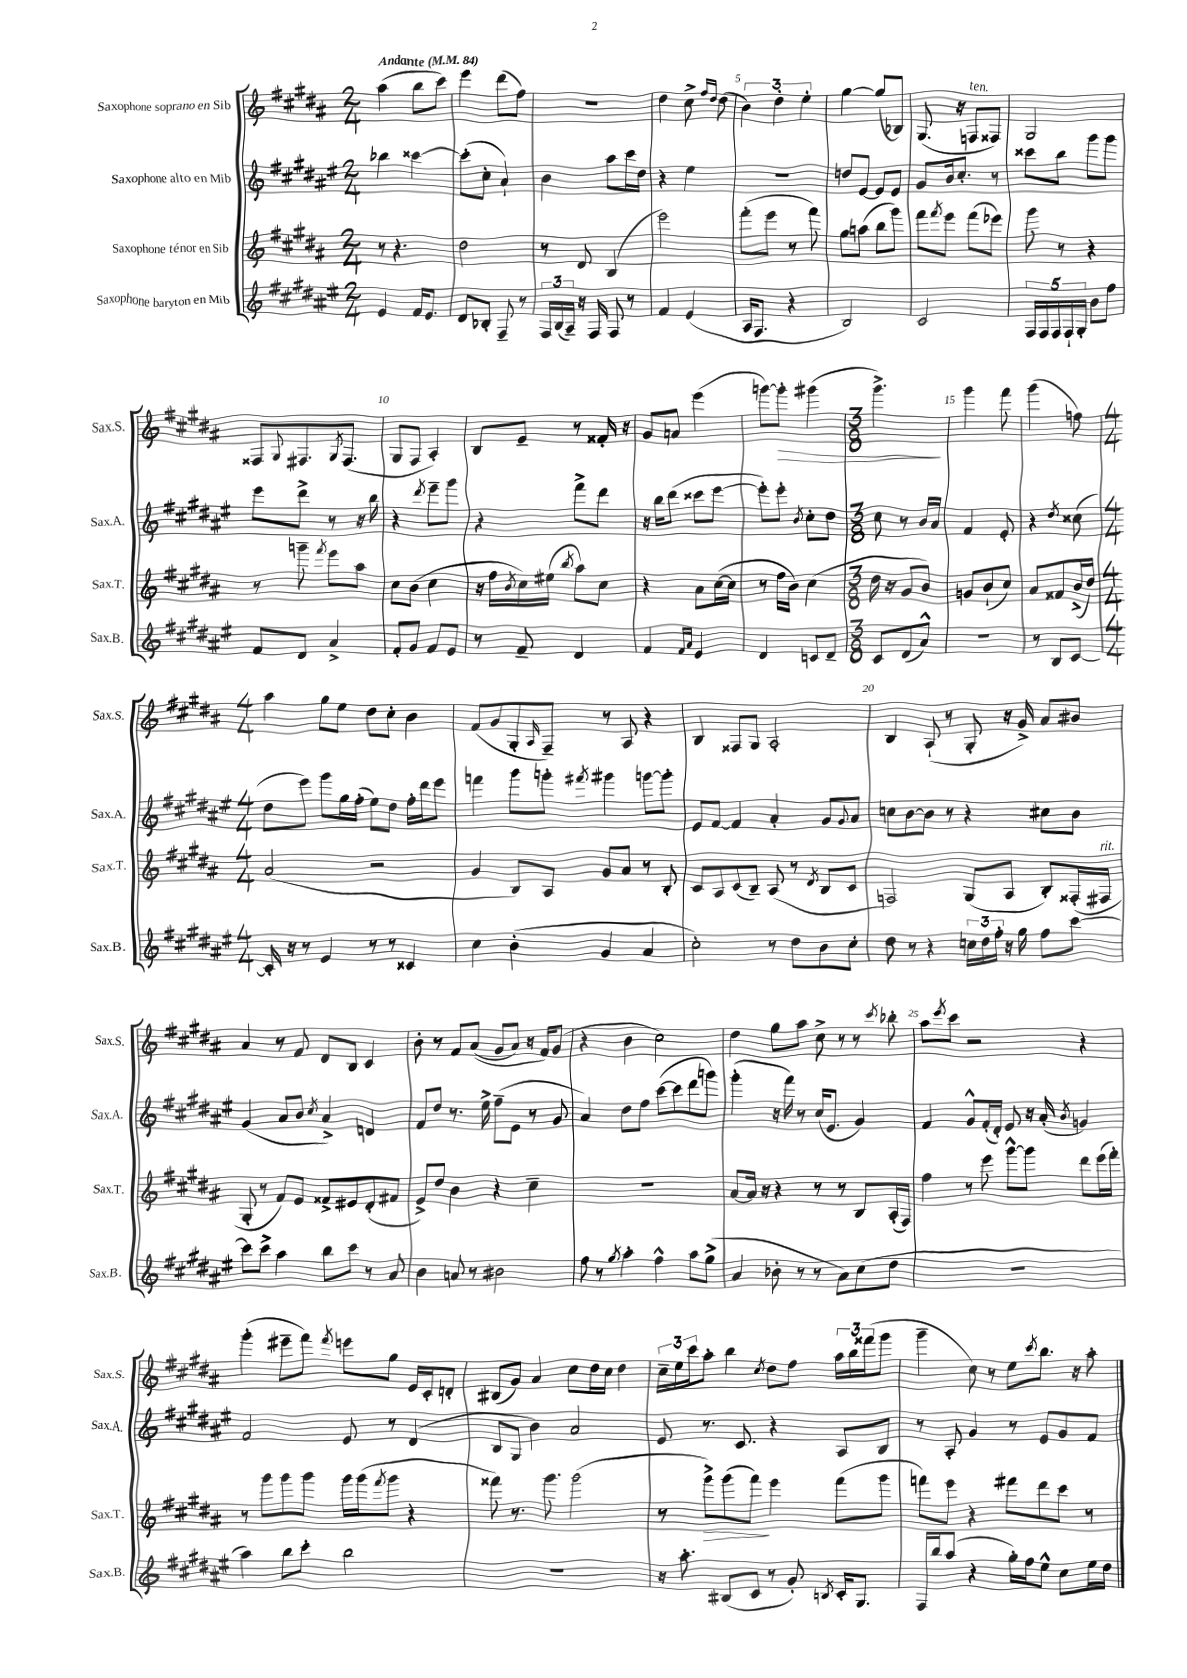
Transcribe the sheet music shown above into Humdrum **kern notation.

**kern	**kern	**dynam	**kern	**kern	**dynam
*part4	*part3	*part3	*part2	*part1	*part1
*staff4	*staff3	*staff3	*staff2	*staff1	*staff1
*I"Saxophone baryton en Mib	*I"Saxophone ténor en Sib	*	*I"Saxophone alto en Mib	*I"Saxophone soprano en Sib	*
*I'Sax.B.	*I'Sax.T.	*	*I'Sax.A.	*I'Sax.S.	*
*clefG2	*clefG2	*	*clefG2	*clefG2	*
*k[f#c#g#d#a#e#]	*k[f#c#g#d#a#]	*	*k[f#c#g#d#a#e#]	*k[f#c#g#d#a#]	*
*M2/4	*M2/4	*	*M2/4	*M2/4	*
*MM84	*MM84	*	*MM84	*MM84	*
=1	=1	=1	=1	=1	=1
!	!	!	!	!LO:TX:a:B:t=Andante	!
4e#/	8r	.	4bb-X\	(4aa#\	.
.	4.r	.	.	.	.
16f#/KL	.	.	[4ccc##X\	8bb\L	.
8.e#/J	.	.	.	.	.
.	.	.	.	8ccc#\J)	.
=2	=2	=2	=2	=2	=2
8d#/L	2dd#\	.	(8ccc##'\L]	4eee\	.
8B-X'/J	.	.	8cc#'\J	.	.
8F#~/	.	.	4a#`/)	(8ddd#\L	.
8r	.	.	.	8ff#\J)	.
=3	=3	=3	=3	=3	=3
24F#/LL	8r	.	4b\	2r	.
(24B/	.	.	.	.	.
24A#~/JJ)	.	.	.	.	.
16r	8d#/	.	.	.	.
16F#/	.	.	.	.	.
8F#/	(4B/	.	8aa#\L	.	.
8r	.	.	16ccc#\L	.	.
.	.	.	16dd#\JJ	.	.
=4	=4	=4	=4	=4	=4
4f#/	2eee\)	.	4r	4dd#\	.
(4e#/	.	.	4ee#\	8cc#^\	.
.	.	.	.	16qqff#/LL	.
.	.	.	.	16qqdd#/JJ	.
.	.	.	.	(8dd#\	.
=5	=5	=5	=5	=5	=5
16A#/KL	(8fff#'\L	.	2r	6b\)	.
8.F#/J	.	.	.	.	.
.	8eee\J	.	.	.	.
.	.	.	.	6dd#'\	.
4r	8r	.	.	.	.
.	.	.	.	6ee'\	.
.	8fff#\)	.	.	.	.
=6	=6	=6	=6	=6	=6
2B/)	8gg#\L	.	8ddn/L	[4gg#\	.
.	(8aan\J	.	[8e#/J	.	.
.	8bb\L	.	8e#/L]	(8gg#/L]	.
.	8ggg#\J)	.	8e#/J	8B-X/J)	.
=7	=7	=7	=7	=7	=7
2c#/	8fff#\L	.	8g#/L	(8.G#/	.
.	8qfff#/	.	.	.	.
.	8eee\J	.	16b/k	.	.
.	.	.	8.cc#'/J	16r	.
!	!	!	!	!LO:TX:a:i:t=ten.	!
.	(8fff#\L	.	.	8Fn/L	.
.	8eee-X\J)	.	8r	8F##X/J)	.
=8	=8	=8	=8	=8	=8
20F#/LL	8ggg#\	.	8ccc##X\L	2G#/	.
20F#/	.	.	.	.	.
20F#/	.	.	.	.	.
.	8r	.	8bb\J	.	.
20F#`/	.	.	.	.	.
20G#'/JJ	.	.	.	.	.
8b\L	4r	.	8ggg#\L	.	.
8ff#\J	.	.	8ggg#\J	.	.
!!LO:LB:g=z
=9	=9	=9	=9	=9	=9
8f#/L	8r	.	8eee#\L	8F##X/L	.
.	.	.	.	8qqG#/	.
8d#/J	8gggn~\	.	8ddd#^\J	8.F#X/	.
.	8qfff#/	.	.	.	.
4a#^/	8eee\L	.	8r	.	.
.	.	.	.	8qG#/	.
.	.	.	.	(8.F#/J	.
.	8aa#\J	.	16r	.	.
.	.	.	16bb\	.	.
=10	=10	=10	=10	=10	=10
8f#'/L	8cc#\L	.	4r	8G#/L	.
8g#/J	(8b\J	.	.	8F#/J	.
.	.	.	8qddd#/	.	.
8f#/L	4cc#\	.	8eee#~\L	4A#'/)	.
8e#/J	.	.	8ggg#\J	.	.
=11	=11	=11	=11	=11	=11
8r	16r	.	4r	8B/L	.
.	16ff#\LL	.	.	.	.
.	8qb/	.	.	.	.
8f#~/	16cc#\)	.	.	8e~/J	.
.	(16ee#X\JJ	.	.	.	.
.	8qbb/	.	.	.	.
4d#/	8aa#\L)	.	8fff#^\L	8r	.
.	8cc#\J	.	8ddd#\J	16f##X'/	.
.	.	.	.	16r	.
=12	=12	=12	=12	=12	=12
4f#/	4r	.	16r	8g#/L	.
.	.	.	16bb\KL	.	.
.	.	.	(8ddd#\J	8an/J	.
16qqf#/LL	.	.	.	.	.
16qqa#/JJ	.	.	.	.	.
4e#/	8a#\L	.	8ccc##X\L	(4eee\	.
.	([16cc#\L	.	[8eee#\J	.	.
.	16cc#\JJ]	.	.	.	.
=13	=13	=13	=13	=13	=13
4d#/	8r	.	8eee#'\L])	[8gggn\L)	.
!	!	!	!	!	!LO:HP:b
.	16ff#\LL	.	8eee#'\J	8ggg'\J]	>
.	16b\JJ)	.	.	.	.
.	.	.	8qb/	.	.
8cn/L	(4cc#\	.	8cc#'\L	(4ggg#X\	.
8d#~/J	.	.	8dd#\J	.	.
=14	=14	=14	=14	=14	=14
*M3/8	*M3/8	*	*M3/8	*M3/8	*
8c#/L	16dd#\	.	8cc#\	4.ggg#^\)	.
.	16r	.	.	.	.
(8d#/	8g#/L	.	8r	.	.
8a#^^/J)	8b/J)	.	16b/LL	.	.
.	.	.	16a#/JJ	.	.
.	.	.	.	.	]
=15	=15	=15	=15	=15	=15
4.r	8gn/L	.	4f#/	4ggg#\	.
.	(8b`/	.	.	.	.
.	8cc#/J)	.	8e#'/	8fff#\	.
=16	=16	=16	=16	=16	=16
8r	8a#/L	.	4r	(4ggg#\	.
8B/L	8f##X/	.	.	.	.
.	.	.	8qdd#/	.	.
[8c#/J	(16b^/L	.	(8cc##X\	8ffn\)	.
.	16dd#/JJ)	.	.	.	.
!!LO:LB:g=z
=17	=17	=17	=17	=17	=17
*M4/4	*M4/4	*	*M4/4	*M4/4	*
16c#'/]	(2a#/	.	8dd#\L	4aa#\	.
16r	.	.	.	.	.
8r	.	.	8eee#\J)	.	.
4e#/	.	.	8ggg#\L	8gg#\L	.
.	.	.	16gg#\L	8ee\J	.
.	.	.	(16ff#'\JJ	.	.
8r	2r	.	8ee#\L)	8dd#\L	.
8r	.	.	8dd#\J	8cc#'\J	.
4c##X/	.	.	16ff#'\LL	4b\	.
.	.	.	16ddd#\J	.	.
.	.	.	8eee#\J	.	.
=18	=18	=18	=18	=18	=18
4cc#\	4g#/	.	4fffn\	(8f#/L	.
.	.	.	.	8g#/	.
(4b'\	8B/L)	.	8ggg#\L	8G#'/	.
.	.	.	.	16qqA#/	.
.	8A#/J	.	8gggn'\J	8F#~/J)	.
.	.	.	8qfff#X/	.	.
4g#/	8g#/L	.	4ggg#X\	8r	.
.	8a#/J	.	.	8A#/	.
4a#/	8r	.	[8gggn\L	4r	.
.	8B'/	.	8ggg'\J]	.	.
=19	=19	=19	=19	=19	=19
2cc#'\)	8c#/L	.	8e#/L	4B/	.
.	8A#/	.	[8f#/J	.	.
.	(8c#/	.	4f#/]	8F##X/L	.
.	8B~/J)	.	.	8G#/J	.
8r	(8A#/	.	4a#'/	2A#'/	.
8dd#\L	8r	.	.	.	.
.	8qd#/	.	.	.	.
8b\	8B/L	.	8g#/L	.	.
.	.	.	8qqg#/	.	.
8cc#'\J	8c#/J	.	8a#/J	.	.
=20	=20	=20	=20	=20	=20
8dd#\	2Fn/)	.	8ccn\L	4B/	.
8r	.	.	[8b\	.	.
4r	.	.	8b\J]	(8A#`/	.
.	.	.	8r	8r	.
24ccn\LL	(8G#/L	.	4r	8G#'/	.
24dd#\	.	.	.	.	.
24ff#'\JJ	.	.	.	.	.
16r	8A#/J	.	.	16r	.
16gg#\	.	.	.	16g#^/)	.
8ff#\L	8B'/L)	.	8cc#X\L	8a#/L	.
[8ccc#\J	(16F##X'/L	.	8b\J	8b#X/J	.
!	!LO:TX:a:i:t=rit.	!	!	!	!
.	16F#X/JJ	.	.	.	.
!!LO:LB:g=z
=21	=21	=21	=21	=21	=21
8ccc#\L]	8G#'/	.	(4g#/	4a#/	.
8ccc#^\J	8r	.	.	.	.
4aa#\	8f#/L)	.	8a#/L	8r	.
.	8e/J	.	8b/J	8f#/	.
.	.	.	8qcc#/	.	.
8bb\L	8f##X^/L	.	4a#^/)	8d#/L	.
8ccc#\J	8e#X/	.	.	8B/J	.
8r	(8d#'/	.	4dn/	4c#/	.
8a#/	8f#X/J	.	.	.	.
=22	=22	=22	=22	=22	=22
4b\	8e^/L)	.	8f#/L	8b'\	.
.	8dd#/J	.	8dd#/J	8r	.
8an/	4b\	.	8.r	8f#/L	.
8r	.	.	.	((8a#/J	.
.	.	.	16ee#^\	.	.
2b#X\	4r	.	(8ff#~\L	8g#/L	.
.	.	.	8e#\J	8a#/J)	.
.	4cc#~\	.	8r	16r	.
.	.	.	.	16f#/KL)	.
.	.	.	8g#/	(8g#/J	.
=23	=23	=23	=23	=23	=23
8ff#\	1r	.	4a#/)	4r	.
8r	.	.	.	.	.
8qgg#/	.	.	.	.	.
4aa#'\	.	.	8dd#\L	4b\	.
.	.	.	8ff#\J	.	.
4ff#^^\	.	.	([8ccc#\L	2cc#\)	.
.	.	.	8ccc#\]	.	.
8aa#\L	.	.	8ddd#\	.	.
(8gg#^\J	.	.	8gggn\J)	.	.
=24	=24	=24	=24	=24	=24
4a#/	[8a#/L	.	(4ggg#'\	4dd#\	.
.	16a#/Jk]	.	.	.	.
.	16r	.	.	.	.
8b-X'\	4r	.	16r	8gg#\L	.
.	.	.	16fff#\)	.	.
8r	.	.	8r	8aa#\J	.
8r	8r	.	(16cc#/KL	8cc#^\	.
.	.	.	8.e#/J	.	.
8a#\L)	8r	.	.	8r	.
(8cc#\	8B/L	.	4g#/)	8r	.
.	.	.	.	8qccc#/	.
8dd#\J	(16A#'/L	.	.	8bb-X'\	.
.	16F#/JJ)	.	.	.	.
=25	=25	=25	=25	=25	=25
1r	4ff#\	.	4f#/	8aa#\L	.
.	.	.	.	8qeee/	.
.	.	.	.	8ccc#\J	.
.	8r	.	8g#^^/L	2r	.
.	8eee\	.	(16f#'/L	.	.
.	.	.	16d#'/JJ)	.	.
.	[8ggg#^^\L	.	8e#/	.	.
.	8ggg#\J]	.	16r	.	.
.	.	.	(16a#'/	.	.
.	.	.	8qb/	.	.
.	8ddd#\L	.	4gn/)	4r	.
.	(16eee\L	.	.	.	.
.	16fff#'\JJ)	.	.	.	.
!!LO:LB:g=z
=26	=26	=26	=26	=26	=26
4aa#\)	8r	.	2f#/	(4ggg#'\	.
.	8ggg#\L	.	.	.	.
8bb\L	8ggg#\	.	.	8eee#X~\L	.
8ccc#'\J	8ggg#\J	.	.	8fff#\J)	.
.	.	.	.	8qfff#/	.
2bb\	16ggg#\LL	.	8e#/	8eeen\L	.
.	(16ggg#\J	.	.	.	.
.	8qfff#/	.	.	.	.
.	8ggg#\J	.	8r	8gg#\J	.
.	4r	.	(4d#/	16e/LL	.
.	.	.	.	16c#'/J	.
.	.	.	.	8dn'/J	.
=27	=27	=27	=27	=27	=27
1r	8fff##X\)	.	8B/L	(8B#X/L	.
.	8.r	.	8G#/J	8g#/J)	.
.	.	.	4b\)	4a#/	.
.	8.ggg#\	.	.	.	.
.	(2ggg#\	.	2a#/	8cc#\L	.
.	.	.	.	16dd#\L	.
.	.	.	.	16cc#\JJ	.
.	.	.	.	4dd#\	.
=28	=28	=28	=28	=28	=28
16r	8r	.	8e#/	24cc#~\LL	.
.	.	.	.	24ee\	.
8.aa#'\	.	.	.	.	.
.	.	.	.	24ccc#\J	.
!	!	!LO:HP:b	!	!	!
.	8ggg#^\L)	>	8.r	8aa#'\J	.
(8B#X/L	(8ggg#\	.	.	4bb\	.
.	.	.	8.c#/	.	.
8c#/J	8fff#\J)	.	.	.	.
.	.	.	.	8qcc#/	.
8r	4eee\	]	4r	8dd#\L	.
8g#'/)	.	.	.	8ff#\J	.
8qBn/	.	.	.	.	.
16c#'/KL	(8fff#\L	.	8A#/L	24aa#\LL	.
.	.	.	.	24bb\	.
8.G#/J	.	.	.	.	.
.	.	.	.	(24fff##X\J	.
.	8ggg#\J	.	8B/J	8ggg#\J	.
=29	=29	=29	=29	=29	=29
16F#/LL	8fffn\L)	.	8r	4ggg#~\	.
16bb/J	.	.	.	.	.
(8aa#/J	8eee\J	.	8A#'/	.	.
4r	4r	.	4g#/	8cc#\)	.
.	.	.	.	8r	.
16gg#'\LL)	8fff#X\L	.	8r	8ee\L	.
16ff#\J	.	.	.	.	.
.	.	.	.	8qccc#/	.
8ee#^^\J	8ddd#\	.	8e#/L	8.bb\J	.
8cc#\L	8ccc#\J	.	8g#/	.	.
.	.	.	.	16r	.
16ee#\L	8r	.	8f#/J	8aa#'\	.
16dd#\JJ	.	.	.	.	.
==	==	==	==	==	==
*-	*-	*-	*-	*-	*-
